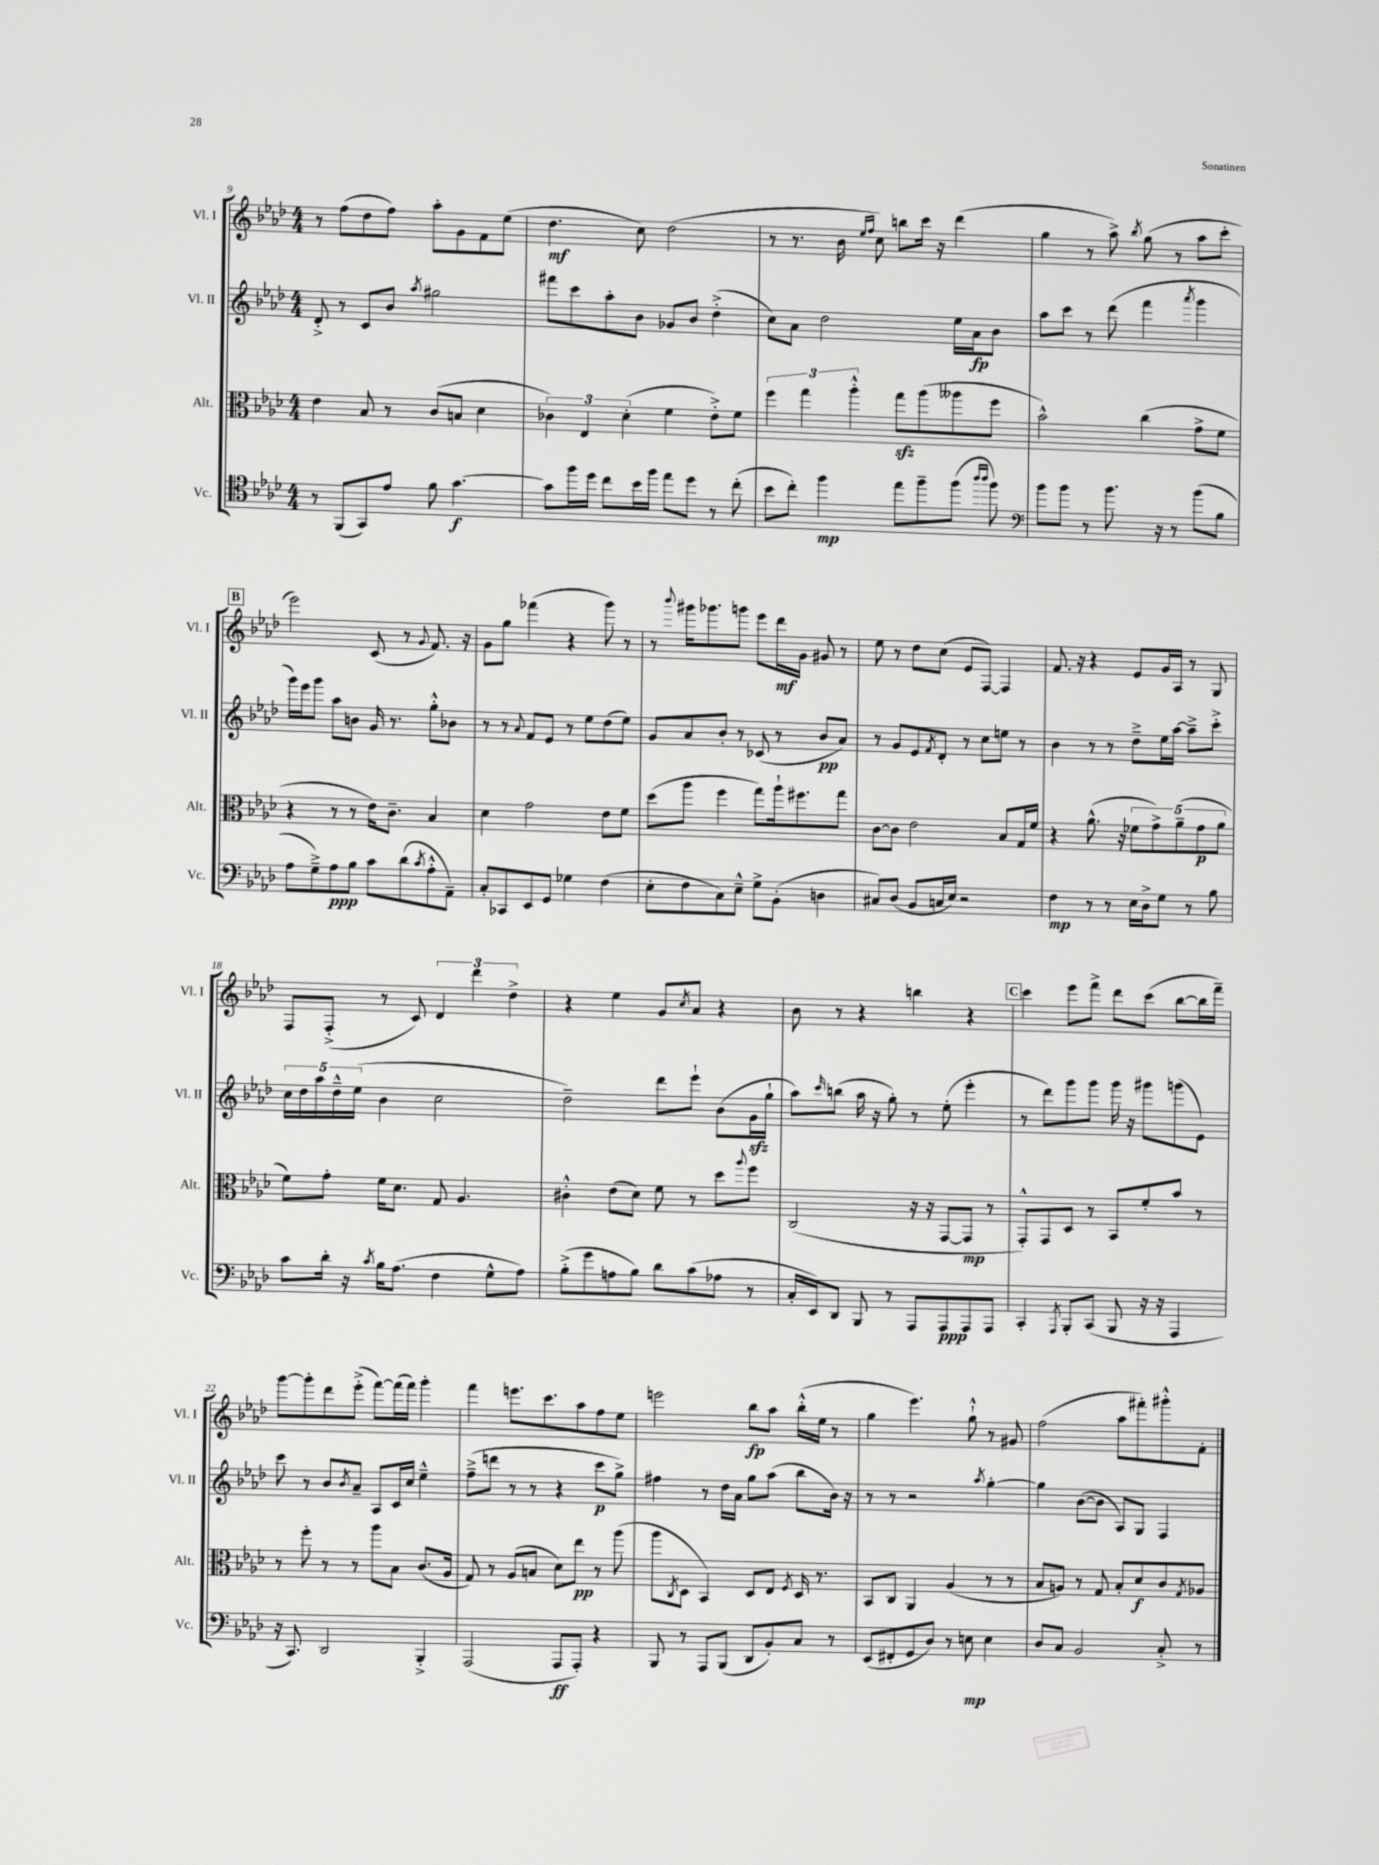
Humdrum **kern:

**kern	**dynam	**kern	**dynam	**kern	**dynam	**kern	**dynam
*part4	*part4	*part3	*part3	*part2	*part2	*part1	*part1
*staff4	*staff4	*staff3	*staff3	*staff2	*staff2	*staff1	*staff1
*I"Vc.	*	*I"Alt.	*	*I"Vl. II	*	*I"Vl. I	*
*I'Vc.	*	*I'Alt.	*	*I'Vl. II	*	*I'Vl. I	*
*clefC4	*	*clefC3	*	*clefG2	*	*clefG2	*
*k[b-e-a-d-]	*	*k[b-e-a-d-]	*	*k[b-e-a-d-]	*	*k[b-e-a-d-]	*
*M4/4	*	*M4/4	*	*M4/4	*	*M4/4	*
=9	=9	=9	=9	=9	=9	=9	=9
8r	.	4e-\	.	8d-'^/	.	8r	.
(8FF/L	.	.	.	8r	.	(8ff\L	.
8GG/)	.	8B-/	.	8c/L	.	8dd-\	.
8e-/J	.	8r	.	8b-/J	.	8ff\J)	.
.	.	.	.	8qaa-/	.	.	.
8f\	.	(8c/L	.	2gg#X\	.	8aa-'\L	.
[4.g\	f	8Bn/J	.	.	.	8g\	.
.	.	4d-\	.	.	.	8f\	.
.	.	.	.	.	.	(8ee-\J	.
=10	=10	=10	=10	=10	=10	=10	=10
8g\L]	.	6c-X\)	.	8fff#X\L	.	4.dd-\	mf
16ff\L	.	.	.	8ccc\	.	.	.
.	.	6E-/	.	.	.	.	.
16dd-\JJ	.	.	.	.	.	.	.
8cc\L	.	.	.	8aa-'\	.	.	.
.	.	(6d-'\	.	.	.	.	.
16b-\L	.	.	.	8b-\J	.	8cc\)	.
16ff\JJ	.	.	.	.	.	.	.
8ee-\L	.	4f\	.	8g-X/L	.	(2dd-\	.
8dd-\J	.	.	.	8b-/J	.	.	.
8r	.	8e-'^\L)	.	(4dd-'^\	.	.	.
(8cc'\	.	8f\J	.	.	.	.	.
=11	=11	=11	=11	=11	=11	=11	=11
8b-\L	.	6ff\	.	8cc\L)	.	8r	.
8cc'\J)	.	.	.	8a-\J	.	8.r	.
.	.	6gg\	.	.	.	.	.
4ff\	mp	.	.	2dd-\	.	.	.
.	.	.	.	.	.	16b-\	.
.	.	6aa-'^^\	.	.	.	.	.
.	.	.	.	.	.	16qqee-/LL	.
.	.	.	.	.	.	16qqff/JJ	.
.	.	.	.	.	.	8cc\)	.
8ee-\L	.	8ggzz\L	.	.	.	8bbn\L	.
8ff~\	.	(8aa-\	.	.	.	16ccc\Jk	.
.	.	.	.	.	.	16r	.
(8ff\J	.	8aa--X\	.	16ee-\LL	.	(4ddd-\	.
.	.	.	.	16a-\J	fp	.	.
16qqaa-/LL	.	.	.	.	.	.	.
16qqaa-/JJ	.	.	.	.	.	.	.
8ff\)	.	8ff\J	.	8b-\J	.	.	.
=12	=12	=12	=12	=12	=12	=12	=12
*clefF4	*	*	*	*	*	*	*
8b-\L	.	2b-^^\)	.	8aa-\L	.	4gg\	.
8b-\J	.	.	.	8ccc\J	.	.	.
8r	.	.	.	8r	.	8r	.
8.b-\	.	.	.	(8ddd-\	.	8aa-^\)	.
.	.	.	.	.	.	8qbb-/	.
.	.	(4cc\	.	4fff\	.	(8gg\	.
16r	.	.	.	.	.	.	.
8r	.	.	.	.	.	8r	.
.	.	.	.	8qaaa-/	.	.	.
(8b-\L	.	8g^\L	.	4ggg\	.	8aa-\L	.
8B-\J	.	8f\J	.	.	.	8ccc'\J	.
!!LO:LB:g=z
!!LO:REH:place=s1:t=B
=13	=13	=13	=13	=13	=13	=13	=13
8A-\L	.	4r	.	16ggg\LL)	.	2eee-\)	.
.	.	.	.	16eee-\J	.	.	.
8G~^\)	.	.	.	8ggg\J	.	.	.
8A-\	ppp	8r	.	8aa-\L	.	.	.
8B-\J	.	8r	.	8bn\J	.	.	.
8c\L	.	16e-\KL)	.	16g/	.	(8c/	.
.	.	8.c~\J	.	8.r	.	.	.
(8d-\	.	.	.	.	.	8r	.
8qc/	.	.	.	.	.	8qqg/	.
8A-'^^\	.	4B-/	.	8gg'^^\L	.	8.f/)	.
8AA-~\J)	.	.	.	8b-X\J	.	.	.
.	.	.	.	.	.	16r	.
=14	=14	=14	=14	=14	=14	=14	=14
8C'/L	.	4d-\	.	8r	.	8g\L	.
8CC-X/	.	.	.	8r	.	8gg\J	.
.	.	.	.	8qqa-/	.	.	.
8EE-/	.	2g\	.	8f/L	.	(4fff-X\	.
8GG/J	.	.	.	8e-/J	.	.	.
4G-X\	.	.	.	8r	.	4r	.
.	.	.	.	8ee-\L	.	.	.
(4F\	.	8e-\L	.	(8dd-\	.	8ggg\)	.
.	.	8f\J	.	8ee-\J)	.	8r	.
=15	=15	=15	=15	=15	=15	=15	=15
8E-'\L	.	(8dd-\L	.	8g/L	.	8r	.
.	.	.	.	.	.	8qqbbb-/	.
8F\	.	8aa-\J	.	8a-/	.	16ggg#X\KL	.
.	.	.	.	.	.	8.ggg-X\	.
8C\)	.	4ff\	.	8b-'/J	.	.	.
8E-~^^\J	.	.	.	8r	.	8gggn\J	.
8G^\L	.	8gg\L)	.	(8c-X/	.	8eee-\L	.
(8BB-'\J	.	16aa-`\k	.	8r	.	16ddd-\L	mf
.	.	8.ff#X\	.	.	.	16g\JJ	.
4Dn\	.	.	.	8b-/L	pp	8g#X/	.
.	.	8gg\J	.	8a-/J)	.	8r	.
=16	=16	=16	=16	=16	=16	=16	=16
8C#X/L)	.	[8c\L	.	8r	.	8ee-\	.
(8D-/J	.	8c\J]	.	8g/L	.	8r	.
8BB-/L	.	2e-\	.	8e-/	.	8dd-\L	.
.	.	.	.	8qf/	.	.	.
16Cn/L	.	.	.	8d-'/J	.	(8cc\J	.
16E-/JJ)	.	.	.	.	.	.	.
2r	.	.	.	8r	.	8e-/L	.
.	.	.	.	8cc\L	.	[8F/J)	.
.	.	8B-/L	.	8een\J	.	4F/]	.
.	.	16G/L	.	8r	.	.	.
.	.	16f/JJ	.	.	.	.	.
=17	=17	=17	=17	=17	=17	=17	=17
4F\	mp	4r	.	4b-\	.	8.f/	.
.	.	.	.	.	.	16r	.
8r	.	(8.a-^^\	.	8r	.	4r	.
8r	.	.	.	8r	.	.	.
.	.	16r	.	.	.	.	.
16E-\LL	.	10f-X\L	.	8dd-~^\L	.	8e-/L	.
16D-^\J	.	.	.	.	.	.	.
.	.	10g^\)	.	.	.	.	.
8G\J	.	.	.	16ee-\L	.	16g/L	.
.	.	.	.	[16aa-\JJ	.	16A-/JJ	.
.	.	(10a-~\	.	.	.	.	.
8r	.	.	.	8aa-~^\L]	.	8r	.
.	.	10g\	p	.	.	.	.
8B-\	.	.	.	8ccc'^\J	.	8G/	.
.	.	10a-\J	.	.	.	.	.
!!LO:LB:g=z
=18	=18	=18	=18	=18	=18	=18	=18
8c\L	.	8f\L)	.	20cc\LL	.	8F/L	.
.	.	.	.	20dd-\	.	.	.
.	.	.	.	20aa-\	.	.	.
16d-'\Jk	.	8g'\J	.	.	.	(8F'^/J	.
.	.	.	.	20dd-~^^\	.	.	.
16r	.	.	.	.	.	.	.
.	.	.	.	(20ee-\JJ	.	.	.
8qc/	.	.	.	.	.	.	.
16B-\KL	.	16f\KL	.	4b-\	.	8r	.
(8.A-\J	.	8.d-\J	.	.	.	.	.
.	.	.	.	.	.	8c/)	.
4F\	.	8G/	.	2cc\	.	6d-/	.
.	.	4.A-/	.	.	.	.	.
.	.	.	.	.	.	6ddd-\	.
8G^^\L	.	.	.	.	.	.	.
.	.	.	.	.	.	6dd-^\	.
8A-\J)	.	.	.	.	.	.	.
=19	=19	=19	=19	=19	=19	=19	=19
(8B-'^\L	.	4c#X'^^\	.	2dd-~\)	.	4r	.
8g\	.	.	.	.	.	.	.
8An\	.	(8e-\L	.	.	.	4ee-\	.
8B-\J)	.	8d-\J)	.	.	.	.	.
8d-\L	.	8f\	.	8ddd-\L	.	8g/L	.
.	.	.	.	.	.	8qcc/	.
(8c\	.	8r	.	8eee-`\J	.	8a-/J	.
8A-X\J	.	8dd-\L	.	(8b-\L	.	4r	.
.	.	8qqaa-/	.	.	.	.	.
8r	.	8ff\J	.	16gzz\L	.	.	.
.	.	.	.	16gg`\JJ	.	.	.
=20	=20	=20	=20	=20	=20	=20	=20
16C'/LL	.	(2C/	.	8aa-\L)	.	8b-\	.
16EE-/J)	.	.	.	.	.	.	.
.	.	.	.	16qqccc/	.	.	.
8DD-/J	.	.	.	(8bbn\J	.	8r	.
8BBB-/	.	.	.	16aa-\	.	4r	.
.	.	.	.	16r	.	.	.
8r	.	.	.	8gg'\)	.	.	.
8AAA-/L	.	16r	.	8r	.	4bbn\	.
.	.	16r	.	.	.	.	.
8AAA-/	ppp	[8GG/L	.	(8ee-'\	.	.	.
8AAA-/	.	8GG/J]	mp	4eee-'\	.	4r	.
8AAA-/J	.	8r	.	.	.	.	.
!!LO:REH:place=s1:t=C
=21	=21	=21	=21	=21	=21	=21	=21
4CC'/	.	8GG'^^/L)	.	8r	.	4ccc\	.
.	.	8GG/	.	8ddd-\L)	.	.	.
8qAAA-/	.	.	.	.	.	.	.
8BBB-'/L	.	8D-/J	.	8ggg\	.	8eee-\L	.
(8CC/J	.	8r	.	8ggg\J	.	8fff^\J	.
8BBB-/	.	8BB-/L	.	16ggg\	.	8ddd-\L	.
.	.	.	.	16r	.	.	.
16r	.	8f'/	.	8ggg#X\L	.	(8ccc\J	.
16r	.	.	.	.	.	.	.
4AAA-/	.	8b-/J	.	(8gggn\	.	[8bb-\L	.
.	.	8r	.	8e-\J)	.	16bb-\L]	.
.	.	.	.	.	.	16fff~\JJ)	.
!!LO:LB:g=z
=22	=22	=22	=22	=22	=22	=22	=22
16r	.	8r	.	8ccc\	.	[8ggg\L	.
8.CC/)	.	.	.	.	.	.	.
.	.	8ff'\	.	8r	.	8ggg'\]	.
2DD-/	.	8r	.	8b-/L	.	8ddd-\	.
.	.	.	.	8qb-/	.	.	.
.	.	8r	.	8a-~/J	.	(8eee-'^\J	.
.	.	8aa-\L	.	8A-/L	.	[8fff\L)	.
.	.	8B-\J	.	16c/L	.	(16fff\L]	.
.	.	.	.	16cc/JJ	.	16fff\JJ)	.
4BBB-'^/	.	(8.c/L	.	4ee-~^^\	.	4ggg'\	.
.	.	16A-/Jk	.	.	.	.	.
=23	=23	=23	=23	=23	=23	=23	=23
(2AAA-/	.	8G/)	.	(8ff~^\L	.	4fff\	.
.	.	8r	.	8dddn\J	.	.	.
.	.	(8A-/L	.	8r	.	8.eeen\L	.
.	.	8Bn/J	.	8r	.	.	.
.	.	.	.	.	.	8.ccc\	.
8AAA-/L	ff	8d-\L)	.	4r	.	.	.
8AAA-'/J)	.	8ee-\J	pp	.	.	8aa-\	.
4r	.	8r	.	8ccc\L	p	8ff\	.
.	.	(8aa-\	.	8gg^\J)	.	8ee-\J	.
=24	=24	=24	=24	=24	=24	=24	=24
8BBB-/	.	8aa-\L	.	4ff#X\	.	2eeen\	.
.	.	8qC/	.	.	.	.	.
8r	.	8D-\J	.	.	.	.	.
8AAA-/L	.	4BB-/)	.	8r	.	.	.
(8BBB-/J	.	.	.	16dd-\LL	.	.	.
.	.	.	.	16a-\JJ	.	.	.
8DD-/L	.	8D-/L	.	8gg\L	.	8bb-\L	fp
8BB-'/)	.	8E-/J	.	(8aa-\J	.	8aa-\J	.
.	.	8qF/	.	.	.	.	.
8C/J	.	16D-/	.	8bb-\L	.	(16bb-'^^\LL	.
.	.	8.r	.	.	.	16ee-\JJ	.
8r	.	.	.	16b-\Jk)	.	8r	.
.	.	.	.	16r	.	.	.
=25	=25	=25	=25	=25	=25	=25	=25
(8EE-/L	.	8BB-/L	.	8r	.	4gg\	.
8FF#X'/	.	8C/J	.	8r	.	.	.
8GG/	.	4AA-/	.	2r	.	4.eee-\)	.
8D-/J)	.	.	.	.	.	.	.
8r	.	(4A-/	.	.	.	.	.
8En\	mp	.	.	.	.	8gg`^^\	.
.	.	.	.	8qaa-/	.	.	.
4E\	.	8r	.	[4gg'\	.	8r	.
.	.	8r	.	.	.	8g#X/	.
=26	=26	=26	=26	=26	=26	=26	=26
8D-/L	.	8B-/L	.	4gg\]	.	(2ff\	.
8C/J	.	8An/J)	.	.	.	.	.
2BB-/	.	8r	.	([8b-\L	.	.	.
.	.	8G/	.	8b-\J]	.	.	.
.	.	8B-'/L	.	8A-/L)	.	8aa-\L	.
.	.	8d-/	f	8G/J	.	8fff#X'\)	.
8C'^/	.	8c/	.	4F/	.	8ggg#X'^^\	.
.	.	8qG/	.	.	.	.	.
8r	.	8A-X/J	.	.	.	8f'\J	.
==	==	==	==	==	==	==	==
*-	*-	*-	*-	*-	*-	*-	*-
